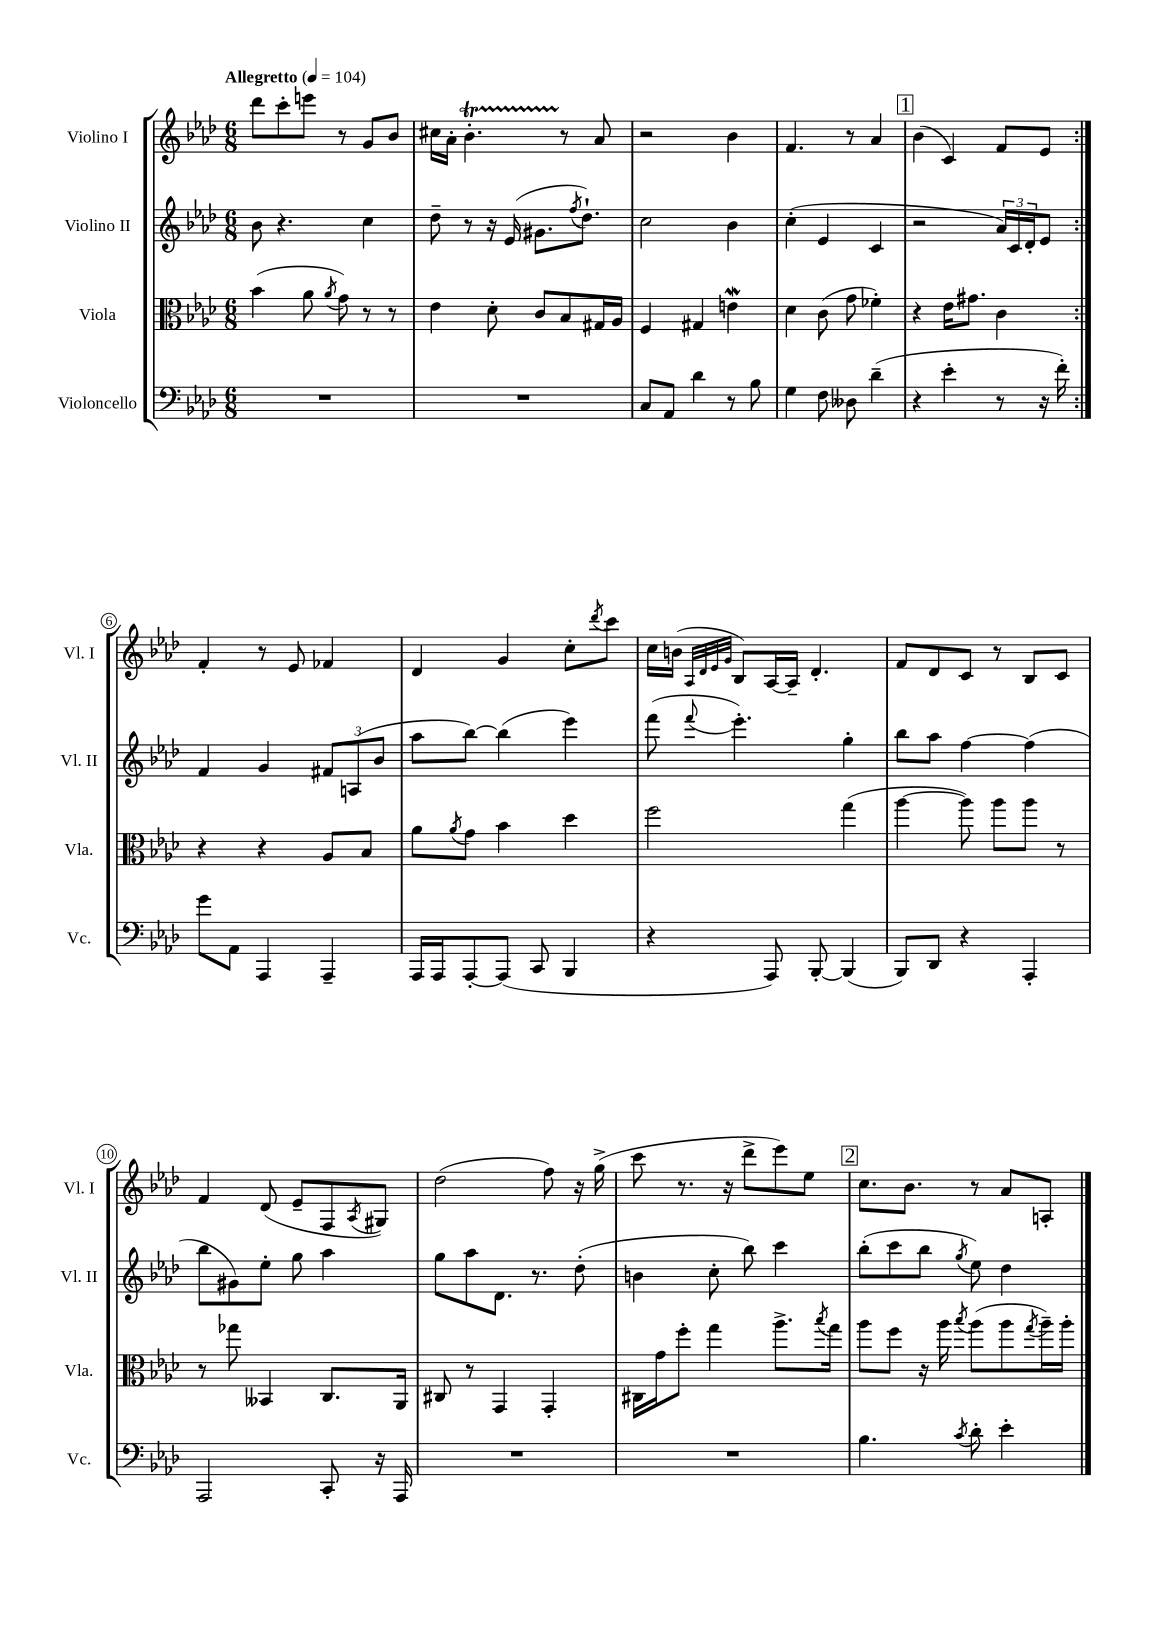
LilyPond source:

<<
\new StaffGroup <<
\new Staff = "s0" \with { instrumentName = "Violino I" shortInstrumentName = "Vl. I" } {
    \clef treble \key aes \major \numericTimeSignature \time 6/8 \tempo "Allegretto" 4 = 104
    \repeat volta 2 { des'''8 c'''8-. e'''8 r8 g'8 bes'8 |
    cis''16 aes'16-. bes'4.-.\startTrillSpan r8\stopTrillSpan aes'8 |
    r2 bes'4 |
    f'4. r8 aes'4 |
    \mark \markup { \box "1" } bes'4( c'4) f'8 ees'8 | }
    f'4-. r8 ees'8 fes'4 |
    des'4 g'4 c''8-. \acciaccatura { des'''8 } c'''8 |
    c''16 b'16( \grace { aes32 des'32 ees'32 g'32 } bes8) aes16~ aes16-- des'4.-. |
    f'8 des'8 c'8 r8 bes8 c'8 |
    f'4 des'8( ees'8-- f8 \acciaccatura { aes8 } gis8) |
    des''2( f''8) r16 g''16->( |
    c'''8 r8. r16 des'''8-> ees'''8) ees''8 |
    \mark \markup { \box "2" } c''8. bes'8. r8 aes'8 a8-. \bar "|." |
}
\new Staff = "s1" \with { instrumentName = "Violino II" shortInstrumentName = "Vl. II" } {
    \clef treble \key aes \major \numericTimeSignature \time 6/8
    \repeat volta 2 { bes'8 r4. c''4 |
    des''8-- r8 r16 ees'16( gis'8. \acciaccatura { f''8 } des''8.-!) |
    c''2 bes'4 |
    c''4-.( ees'4 c'4 |
    \mark \markup { \box "1" } r2 \tuplet 3/2 { aes'16) c'16 des'16-. } ees'8 | }
    f'4 g'4 \tuplet 3/2 { fis'8 a8( bes'8 } |
    aes''8 bes''8~) bes''4( ees'''4) |
    f'''8( \appoggiatura { f'''8 } ees'''4.-.) g''4-. |
    bes''8 aes''8 f''4~ f''4( |
    bes''8 gis'8) ees''8-. g''8 aes''4 |
    g''8 aes''8 des'8. r8. des''8-.( |
    b'4 c''8-. bes''8) c'''4 |
    \mark \markup { \box "2" } bes''8-.( c'''8 bes''8 \acciaccatura { g''8 } ees''8) des''4 \bar "|." |
}
\new Staff = "s2" \with { instrumentName = "Viola" shortInstrumentName = "Vla." } {
    \clef alto \key aes \major \numericTimeSignature \time 6/8
    \repeat volta 2 { bes'4( aes'8 \acciaccatura { aes'8 } g'8) r8 r8 |
    ees'4 des'8-. c'8 bes8 gis16 aes16 |
    f4 gis4 e'4\mordent |
    des'4 c'8( g'8 fes'4-.) |
    \mark \markup { \box "1" } r4 ees'16 gis'8. c'4 | }
    r4 r4 aes8 bes8 |
    aes'8 \acciaccatura { aes'8 } g'8 bes'4 des''4 |
    f''2 g''4( |
    aes''4~ aes''8) aes''8 aes''8 r8 |
    r8 ges''8 beses,4 c8. aes,16 |
    cis8 r8 g,4 g,4-. |
    cis16 g'16 f''8-. g''4 aes''8.-> \acciaccatura { bes''8 } g''16 |
    \mark \markup { \box "2" } aes''8 f''8 r16 aes''16 \acciaccatura { bes''8 } aes''8( aes''8 \acciaccatura { g''8 } aes''16--) aes''16-. \bar "|." |
}
\new Staff = "s3" \with { instrumentName = "Violoncello" shortInstrumentName = "Vc." } {
    \clef bass \key aes \major \numericTimeSignature \time 6/8
    \repeat volta 2 { R2. |
    R2. |
    c8 aes,8 des'4 r8 bes8 |
    g4 f8 deses8 des'4--( |
    \mark \markup { \box "1" } r4 ees'4-. r8 r16 f'16-.) | }
    g'8 aes,8 aes,,4 aes,,4-- |
    aes,,16 aes,,16 aes,,8~-. aes,,8( c,8 bes,,4 |
    r4 aes,,8) bes,,8~-. bes,,4( |
    bes,,8) des,8 r4 aes,,4-. |
    aes,,2 c,8-. r16 aes,,16 |
    R2. |
    R2. |
    \mark \markup { \box "2" } bes4. \acciaccatura { c'8 } des'8-. ees'4-. \bar "|." |
}
>>
>>
\layout { \context { \Score \override BarNumber.stencil = #(make-stencil-circler 0.1 0.3 ly:text-interface::print) } }
